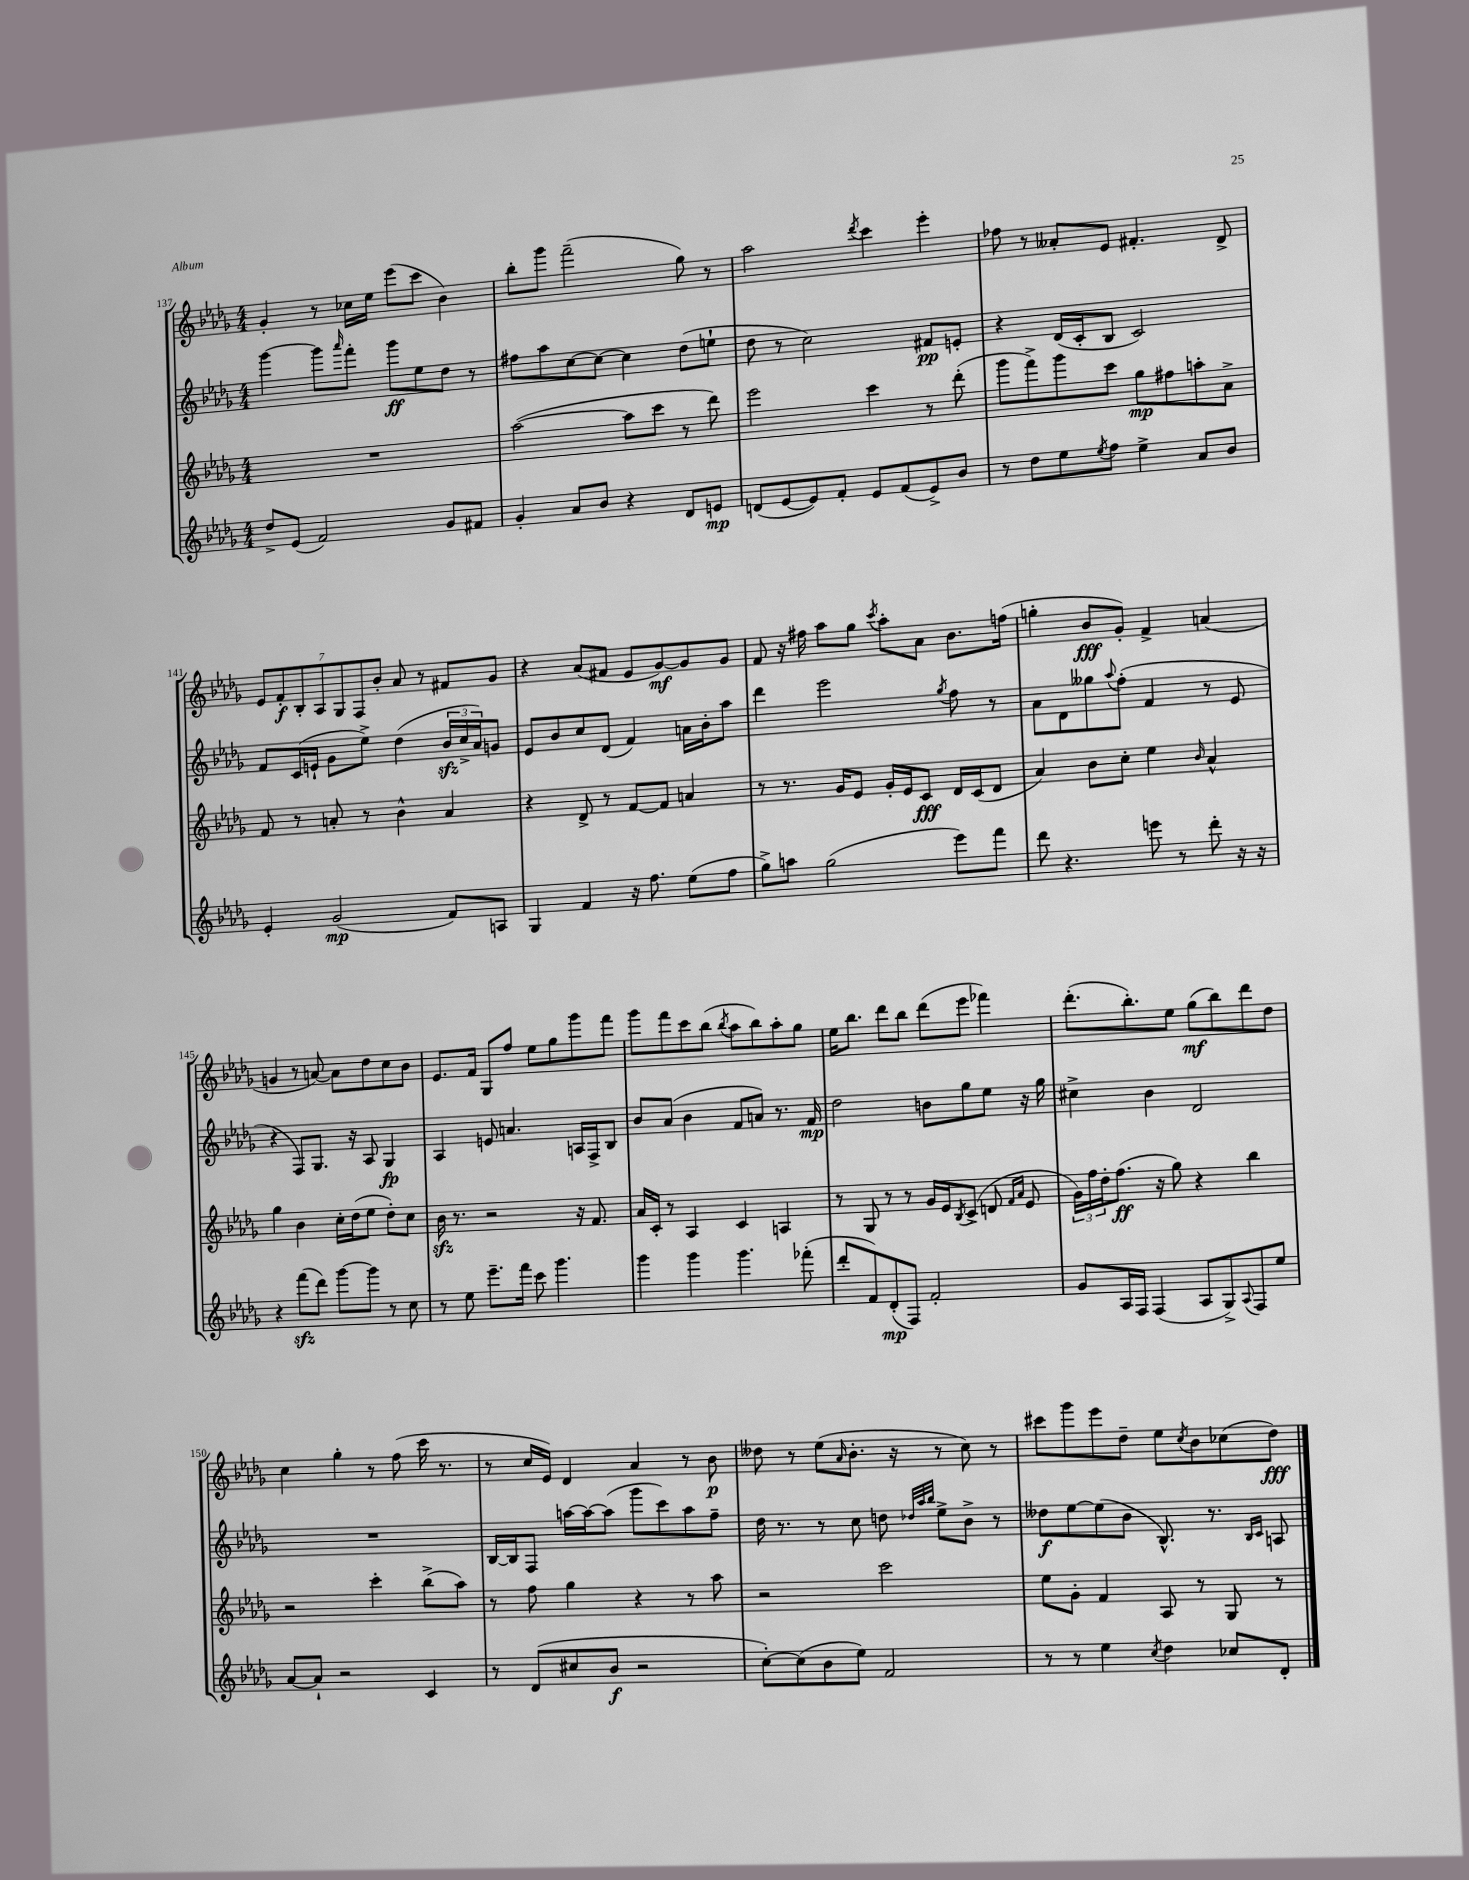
<<
\new StaffGroup <<
\new Staff = "s0" {
    \clef treble \key des \major \numericTimeSignature \time 4/4
    ges'4-. r8 ces''16 ees''16 ees'''8( c'''8 bes'4) |
    bes''8-. ges'''8 f'''2--( ges''8) r8 |
    aes''2 \acciaccatura { des'''8 } c'''4 ees'''4-. |
    fes''8 r8 aeses'8-. ees'8 fis'4.-. des'8-> |
    \tuplet 7/4 { ees'8 f'8-.\f bes8-. aes8 ges8 f8 bes'8-. } aes'8 r8 fis'8 ges'8 |
    r4 aes'8( fis'8 ees'8 ges'8~\mf) ges'8 ges'8 |
    f'8 r16 fis''16 aes''8 ges''8 \acciaccatura { c'''8 } aes''8-. aes'8 bes'8. f''16( |
    g''4-. bes'8\fff ges'8-.) f'4-> a'4( |
    g'4 r8 a'8~) a'8 des''8 c''8 bes'8 |
    ees'8. f'16 ges8 f''8 ees''8 ges''8 ges'''8 f'''8 |
    ges'''8 f'''8 c'''8 bes''8( \acciaccatura { bes''8 } aes''8 bes''8) aes''8-. ges''8 |
    ees''16 bes''8. des'''8 bes''8 des'''8( ees'''8 fes'''4) |
    des'''8.-.( bes''8.-.) ees''8 ges''8\mf( bes''8) des'''8 des''8 |
    c''4 ges''4-. r8 f''8( c'''16 r8. |
    r8 c''16 ees'16) des'4 aes'4 r8 bes'8\p |
    deses''8 r8 ees''8( \grace { aes'16 } bes'8.-. r16 r8 c''8) r8 |
    cis'''8 ges'''8 ees'''8 des''8-- ees''8 \acciaccatura { c''8 } bes'8 ces''8( des''8\fff) \bar "|." |
}
\new Staff = "s1" {
    \clef treble \key des \major \numericTimeSignature \time 4/4
    ges'''4~ ges'''8 \grace { aes'''16 } f'''8-. ges'''8\ff ees''8 des''8 r8 |
    fis''8 aes''8 c''8~ c''8~ c''4 des''8( e''8-! |
    des''8 r8 c''2) fis'8\pp e'8-. |
    r4 des'16( c'16-. bes8 c'2) |
    f'8 c'16( e'16-! ges'8 ees''8->) des''4( \tuplet 3/2 { bes'16\sfz c''16-> aes'16) } g'8 |
    ees'8 bes'8 c''8 des'8( f'4) a'16 bes'16-. aes''8 |
    des'''4 ees'''2 \acciaccatura { ges''8 } f''8 r8 |
    aes'8 des'8 geses''8 \appoggiatura { aes''8 } f''8-.( f'4 r8 ees'8 |
    r4 f8) ges8. r16 aes8 ges4\fp |
    aes4 e'8 a'4. a16 f16-> bes8 |
    bes'8 aes'8( bes'4 f'8 a'8) r8. f'16\mp |
    des''2 b'8 ges''8 ees''8 r16 ges''16 |
    cis''4-> bes'4 des'2 |
    R1 |
    bes16~ bes16 f8 a''16~ a''16~ a''8( ges'''8 c'''8) a''8 f''8-- |
    des''16 r8. r8 c''8 d''8 \grace { des''32 aes''32 bes''32 } ees''8-> bes'8-> r8 |
    deses''8\f ees''8~ ees''8( bes'8 bes8.-^) r8. \grace { bes16 c'16 } a8 \bar "|." |
}
\new Staff = "s2" {
    \clef treble \key des \major \numericTimeSignature \time 4/4
    R1 |
    aes''2~( aes''8 c'''8 r8 des'''8) |
    ees'''2 c'''4 r8 des'''8-.( |
    ges'''8 f'''8->) ges'''8 c'''8 ges''8\mp fis''8 a''8-. aes'8-> |
    f'8 r8 a'8-. r8 bes'4-^ a'4 |
    r4 des'8-> r8 f'8~ f'8 a'4 |
    r8 r8. ges'16 ees'8 ges'16-. ees'16 c'8\fff des'16 c'16( des'8 |
    aes'4) bes'8 c''8-. ees''4 \grace { bes'16 } aes'4-^ |
    ges''4 bes'4 c''16-. des''16( ees''8 des''8-.) c''8 |
    bes'16\sfz r8. r2 r16 f'8. |
    aes'16 c'16-. r8 aes4 c'4 a4 |
    r8 ges8 r8 r8 ges'16 ees'16 \acciaccatura { bes8 } c'8->( d'8 \grace { f'16 aes'16 } ees'8 |
    \tuplet 3/2 { ges'16) f''16 des''16-. } f''8.\ff( r16 ges''8) r4 bes''4 |
    r2 c'''4-. bes''8->( aes''8) |
    r8 f''8 ges''4 r4 r8 aes''8 |
    r2 c'''2 |
    ees''8 ges'8-. f'4 aes8 r8 ges8 r8 \bar "|." |
}
\new Staff = "s3" {
    \clef treble \key des \major \numericTimeSignature \time 4/4
    des''8-> ees'8( f'2) ges'8 fis'8 |
    ges'4-. aes'8 bes'8 r4 des'8 e'8\mp |
    d'8( ees'8~ ees'8) f'8-. ees'8 f'8( ees'8->) bes'8 |
    r8 des''8 ees''8 \acciaccatura { ees''8 } f''8 ees''4-> aes'8 bes'8 |
    ees'4-. ges'2\mp( f'8) a8 |
    ges4 f'4 r16 f''8. ees''8( f''8 |
    ges''8->) a''8 ges''2( ees'''8) f'''8 |
    des'''8 r4. e'''8 r8 des'''8-. r16 r16 |
    r4 f'''8\sfz( des'''8) ges'''8~ ges'''8 r8 c''8 |
    r8 ees''8 ees'''8.-- f'''16 c'''8 ges'''4. |
    ges'''4 ges'''4 ges'''4. fes'''8-.( |
    des'''8-. f'8) des'8-.\mp( f8) f'2-. |
    ges'8 aes16 f16 f4( aes8 ges8->) \appoggiatura { aes8 } f8 ees''8 |
    aes'8~ aes'8-! r2 c'4 |
    r8 des'8( cis''8 bes'8\f r2 |
    c''8~-.) c''8( bes'8 ees''8) f'2 |
    r8 r8 ees''4 \acciaccatura { c''8 } des''4 ces''8 des'8-. \bar "|." |
}
>>
>>
\layout { \context { \Score currentBarNumber = #137 } }
